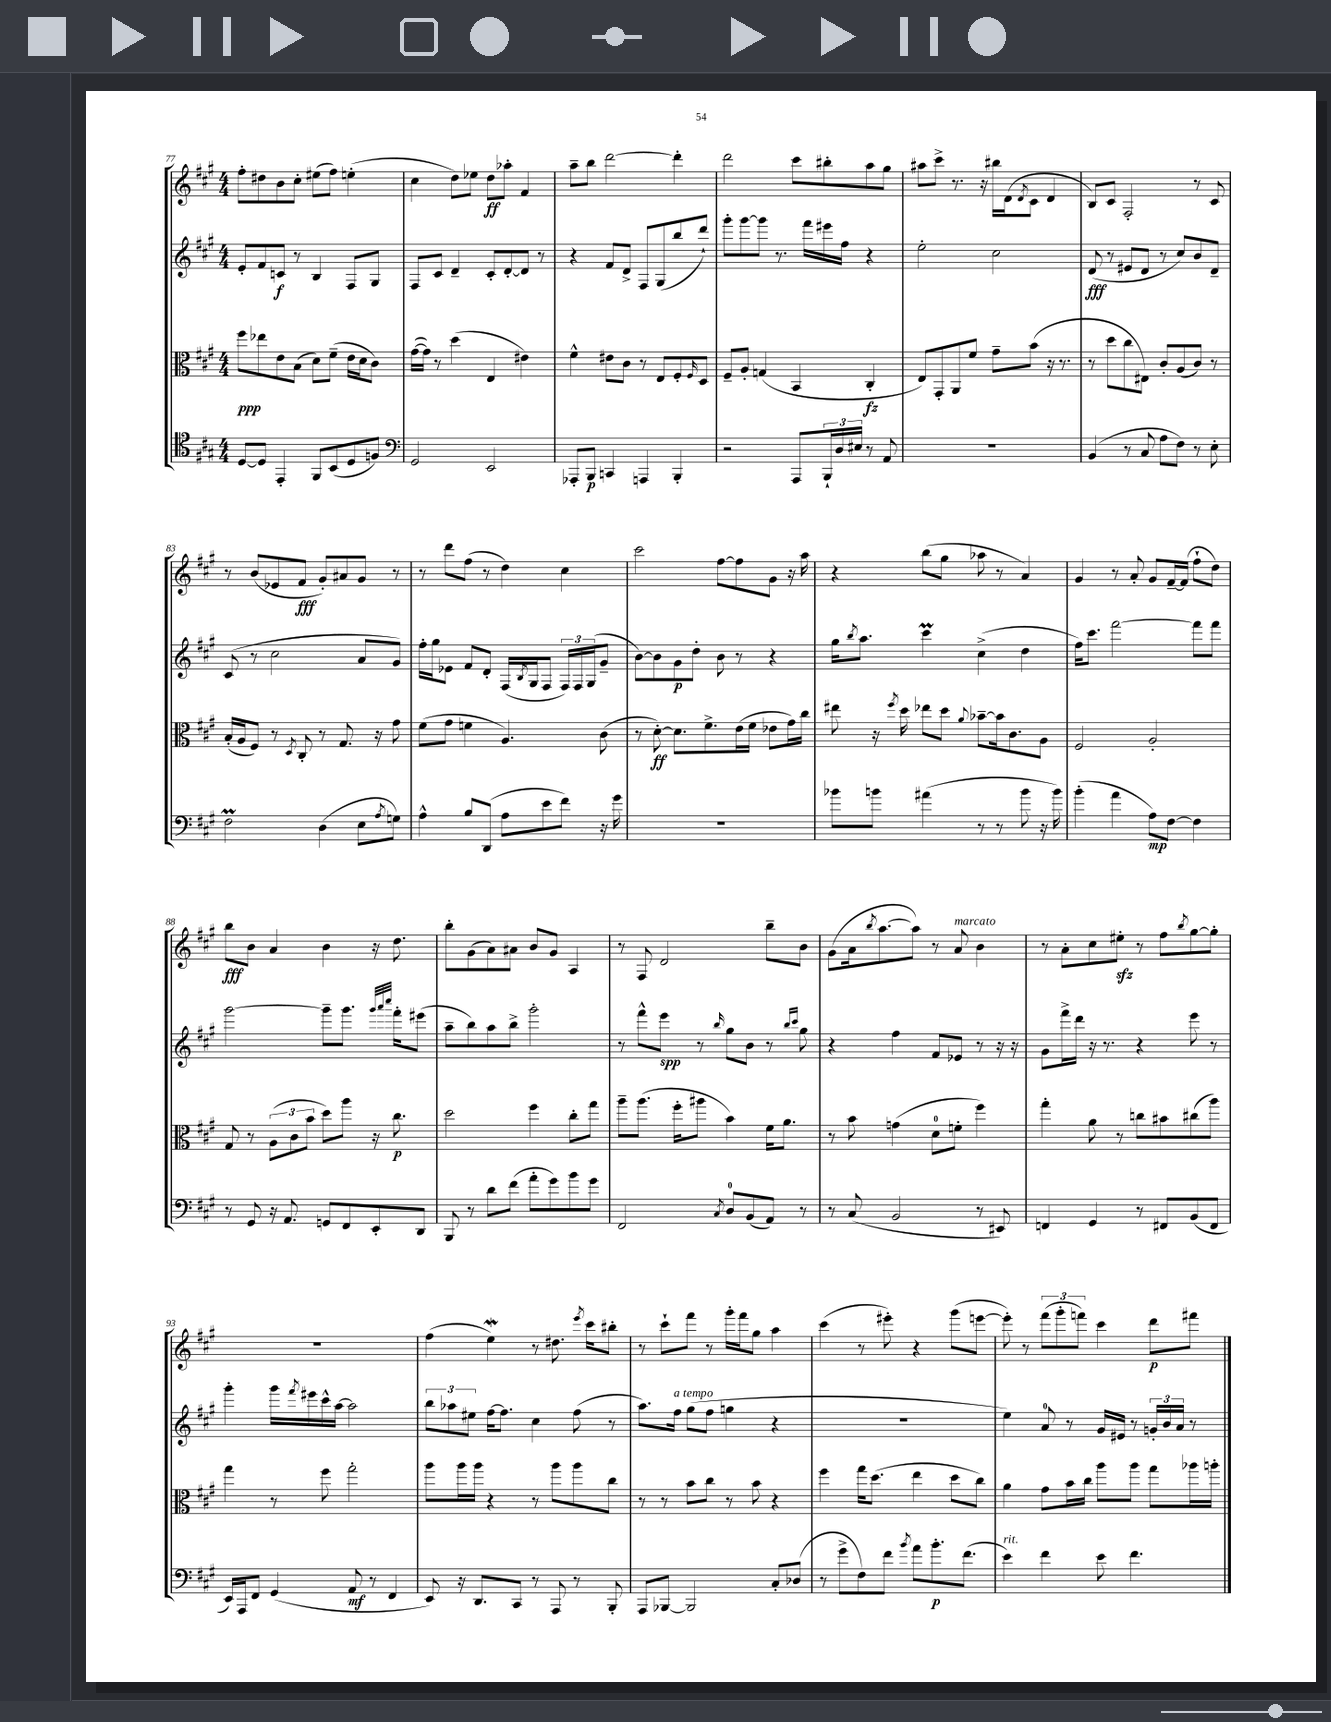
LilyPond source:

<<
\new StaffGroup <<
\new Staff = "s0" {
    \clef treble \key a \major \numericTimeSignature \time 4/4
    fis''8-. dis''8 b'8 cis''8-. eis''8( fis''8) e''4-.( |
    cis''4 d''8) ees''8 d''8\ff aes''8-. fis'4 |
    a''8-- b''8 d'''2~ d'''4-. |
    d'''2 cis'''8 bis''8-. a''8 gis''8 |
    ais''8 cis'''8-> r8. r16 bis''16 d'16( \acciaccatura { d'8 } cis'8 d'4 |
    b8) cis'8 fis2-. r8 cis'8 |
    r8 b'8( ees'8 fis'8\fff gis'8-.) ais'8 gis'8 r8 |
    r8 d'''8 fis''8( r8 d''4) cis''4 |
    cis'''2 fis''8~ fis''8 gis'8 r16 a''16 |
    r4 b''8( gis''8 aes''8 r8 a'4) |
    gis'4 r8 a'8-. gis'8 fis'16~-- fis'16( fis''8-! d''8) |
    b''8\fff b'8 a'4 b'4 r16 d''8. |
    b''8-. gis'8( a'8) ais'8 b'8 gis'8 a4 |
    r8 fis8 d'2 b''8-- b'8 |
    gis'8( a'16 \acciaccatura { b''8 } a''8.~ a''8) r8 a'8^\markup { \italic "marcato" } b'4 |
    r8 a'8-. cis''8 eis''8-.\sfz r8 fis''8 \acciaccatura { b''8 } gis''8~ gis''8-. |
    R1 |
    fis''4( e''4\mordent) r8 dis''8. \acciaccatura { e'''8 } cis'''16 bis''8-. |
    r8 cis'''8-! fis'''8 r8 gis'''16-. fis'''16 gis''8 a''4 |
    cis'''4( r8 eis'''8-.) r4 gis'''8( e'''8~ |
    e'''8-.) r8 \tuplet 3/2 { fis'''8( gis'''8-. f'''8) } cis'''4 d'''8\p fis'''8 \bar "|." |
}
\new Staff = "s1" {
    \clef treble \key a \major \numericTimeSignature \time 4/4
    e'8-. fis'8 c'8\f r8 b4 fis8 gis8 |
    fis8 cis'8 d'4-- cis'8-. d'8~-. d'8 r8 |
    r4 fis'8 d'8-> fis8 gis8( b''8 d'''8-!) |
    gis'''8-. gis'''8~ gis'''8 r8. fis'''16 eis'''16 fis''16 r4 |
    e''2-. cis''2 |
    d'8\fff( r8 eis'8 d'8 r8 cis''8) b'8 d'8-- |
    cis'8( r8 cis''2 a'8 gis'8) |
    fis''16-. gis''16 ees'8 fis'8 d'8-. fis16( \acciaccatura { b8 } gis16 fis8 \tuplet 3/2 { fis16) fis16 gis16( } gis'8-- |
    b'8~) b'8 gis'8\p d''8-. b'8 r8 r4 |
    gis''16 \acciaccatura { b''8 } a''8. cis'''4\prall cis''4->( d''4 |
    fis''16) cis'''8. fis'''2~ fis'''8 fis'''8 |
    gis'''2~ gis'''8-- gis'''8. \grace { gis'''32 a'''32 cis''''32 } fis'''16-. eis'''8( |
    a''8-- b''8) a''8 b''8-> gis'''2-. |
    r8 fis'''8-^ e'''8\spp r8 \grace { b''16 } gis''8 b'8 r8 \grace { b''16 cis'''16 } gis''8 |
    r4 fis''4 fis'8 ees'8 r8 r16 r16 |
    gis'8 fis'''16-> d'''16 r16 r8. r4 e'''8 r8 |
    gis'''4-. gis'''16 \acciaccatura { fis'''8 } eis'''16 cis'''16-^ a''16~ a''2 |
    \tuplet 3/2 { b''8 aes''8 eis''8 } fis''16~ fis''8. cis''4 fis''8( r8 |
    a''8.) fis''16^\markup { \italic "a tempo" } gis''8( fis''8 g''4 r4 |
    R1 |
    e''4) a'8-0 r8 gis'16 eis'16 r8 \tuplet 3/2 { g'16-. b'16 a'16 } r8 \bar "|." |
}
\new Staff = "s2" {
    \clef alto \key a \major \numericTimeSignature \time 4/4
    fis''8\ppp ees''8 e'8 b8( d'8) fis'8--( e'16 d'16 cis'8) |
    gis'16~( gis'16) r8 d''4( e4 eis'4) |
    fis'4-^ eis'8 cis'8 r8 e8 fis8-. \grace { fis16 } d8 |
    fis8-- a8-. g4( b,4 cis4-.\fz |
    e8) gis,8-. a,8 fis'8 gis'8-- b'8( r16 r8. |
    r8 d''8 cis''8 eis8) cis'8-. a8( cis'8) r8 |
    b16-.( a16 fis8) r8 \acciaccatura { d8 } cis8-. r8 gis8. r16 gis'8 |
    fis'8( gis'8 f'4 a4.) cis'8( |
    r8 d'8~-.\ff) d'8. fis'8.-> e'16( fis'16 ees'8 gis'16) cis''16 |
    eis''8 r16 \acciaccatura { fis''8 } d''16 ees''8 d''8 \appoggiatura { a'8 } bes'8~-- bes'16 cis'8. a8 |
    fis2 a2-. |
    gis8 r8 \tuplet 3/2 { a8( cis'8 b'8 } d''8) a''8 r16 cis''8.\p |
    d''2 fis''4 cis''8-. gis''8 |
    a''8-- a''8.( fis''16-. ais''8 b'4) fis'16 a'8. |
    r8 b'8 g'4( d'8-0 f'8-. fis''4) |
    gis''4-. a'8 r8 c''8 bis'8 cis''8( a''8) |
    gis''4 r8 fis''8 gis''2-. |
    a''8 a''16 a''16 r4 r8 a''8 a''8 cis''8 |
    r8 r8 b'8 cis''8 r8 b'8 r4 |
    fis''4 gis''16 d''8.( e''4 d''8 cis''8) |
    a'4 gis'8 b'16 cis''16 a''8 a''8 gis''8 aes''16 a''16-. \bar "|." |
}
\new Staff = "s3" {
    \clef tenor \key a \major \numericTimeSignature \time 4/4
    d8~ d8 e,4-. fis,8 b,8( d8 f8) |
    \clef bass gis,2 e,2 |
    aes,,8-. b,,8\p c,4 a,,4 b,,4-. |
    r2 a,,8 \tuplet 3/2 { b,,16-! d16 eis16 } r8 a,8 |
    R1 |
    b,4( r8 cis8 a8 fis8) r8 e8-. |
    fis2\prall d4( e8 \acciaccatura { a8 } g8) |
    a4-^ b8 d,8( a8 e'8 fis'8) r16 gis'16 |
    R1 |
    bes'8 b'8 ais'4( r8 r8 b'8 r16 b'16) |
    b'4-.( a'4 a8\mp) fis8~ fis4 |
    r8 gis,8 r16 a,8. g,8 fis,8 e,8-. d,8 |
    b,,8 r8 d'8 fis'8( a'8-. gis'8) b'8 gis'8 |
    fis,2 \acciaccatura { cis8 } d8-0 b,8( a,8) r8 |
    r8 cis8( b,2 r8 eis,8) |
    f,4 gis,4 r8 fis,8 b,8( fis,8 |
    e,16) a,,16 fis,8 gis,4( a,8\mf r8 fis,4 |
    e,8) r16 d,8. cis,8 r8 a,,8 r8 b,,8-. |
    a,,8 bes,,8~ bes,,2 cis8-. des8( |
    r8 gis'8-> fis8) fis'8 \acciaccatura { b'8 } a'8 b'8.-.\p fis'8.( |
    e'4^\markup { \italic "rit." }) fis'4 e'8 fis'4. \bar "|." |
}
>>
>>
\layout { \context { \Score currentBarNumber = #77 } }
